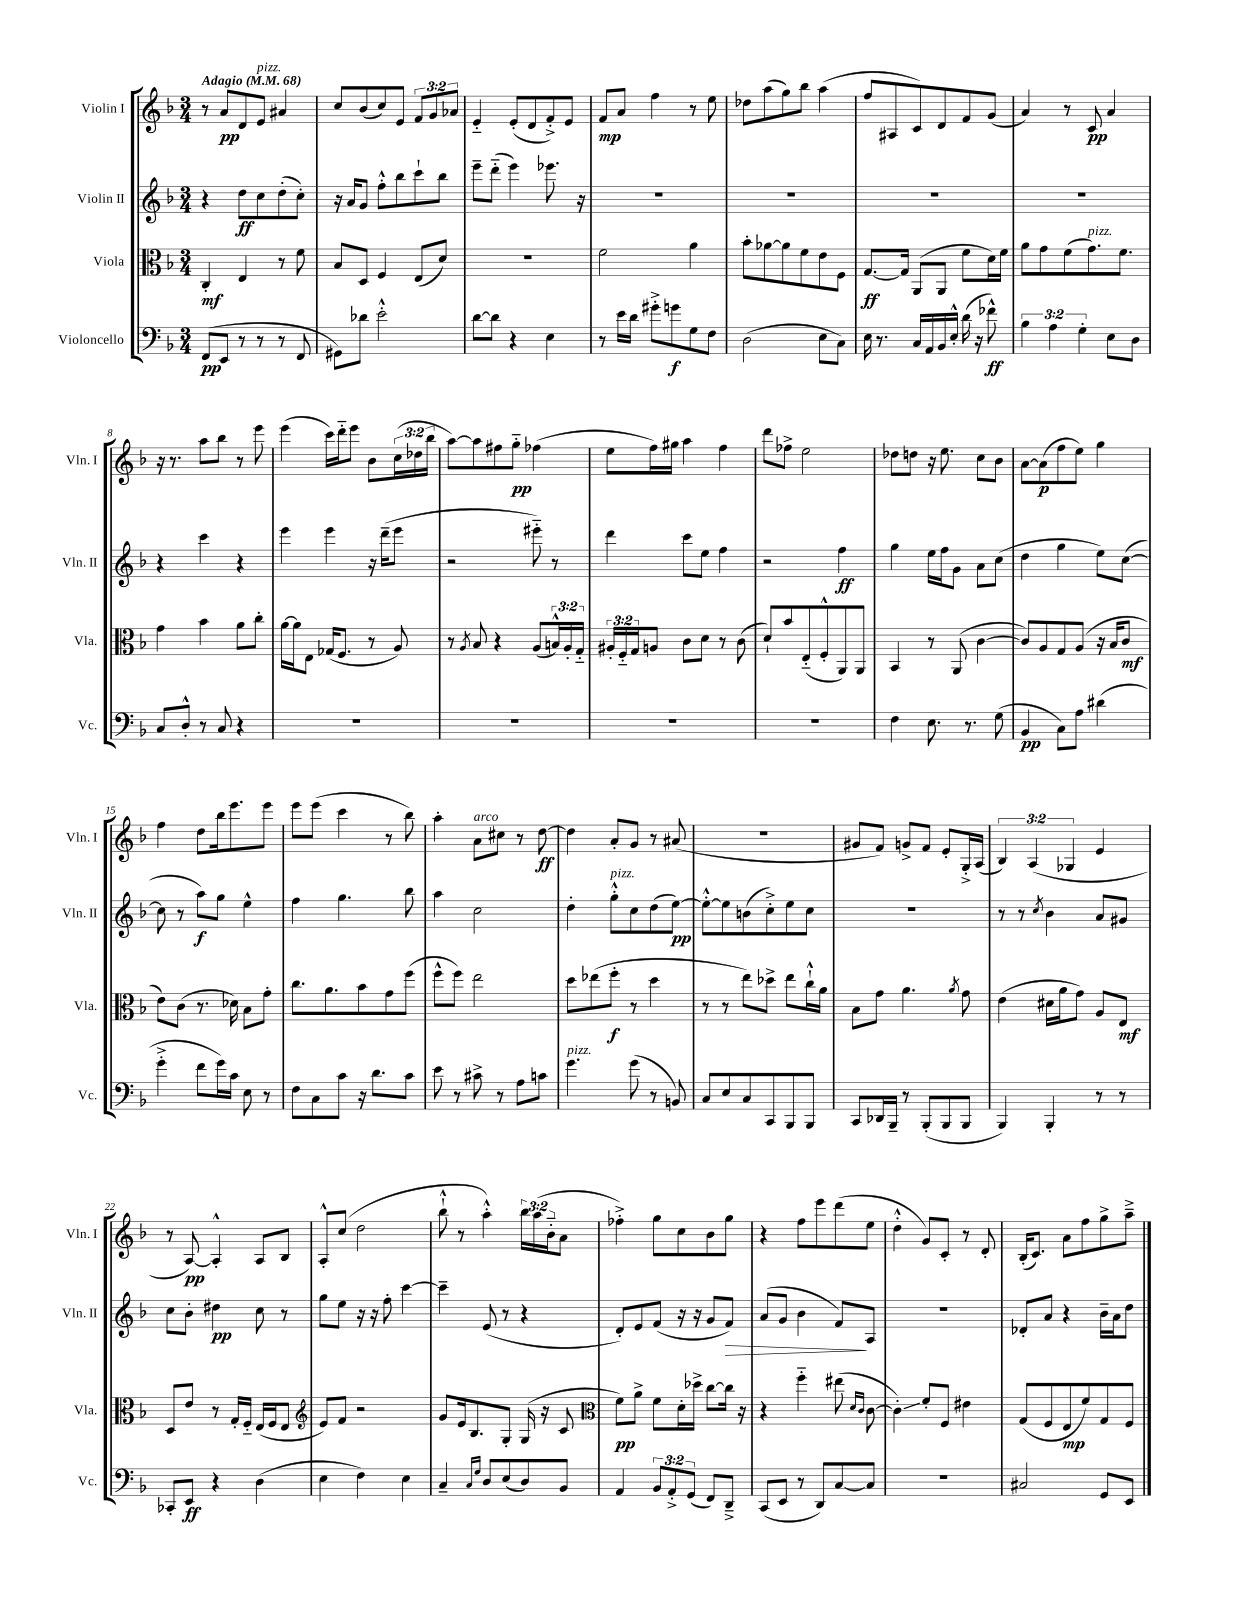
<<
\new StaffGroup <<
\new Staff = "s0" \with { instrumentName = "Violin I" shortInstrumentName = "Vln. I" } {
    \clef treble \key f \major \numericTimeSignature \time 3/4 \override Staff.TupletNumber.text = #tuplet-number::calc-fraction-text \tempo "Adagio" 4 = 68
    r8 a'8\pp d'8 e'8^\markup { \italic "pizz." } ais'4 |
    c''8 bes'8( c''8) e'8 \tuplet 3/2 { f'8 g'8 aes'8 } |
    e'4-_ e'8-.( d'8 f'8-.->) e'8 |
    f'8\mp a'8 f''4 r8 e''8 |
    des''8 a''8( g''8) bes''8 a''4( |
    f''8 ais8 c'8) d'8 f'8 g'8( |
    a'4) r8 c'8\pp a'4 |
    r16 r8. a''8 bes''8 r8 e'''8 |
    e'''4( c'''16) d'''16-_ e'''8 bes'8 \tuplet 3/2 { c''16( des''16 bes''16 } |
    a''8~) a''8 fis''8 g''8-_\pp fes''4( |
    e''8 f''16) gis''16 a''4 f''4 |
    d'''8 fes''8-> e''2 |
    des''8 d''8 r16 e''8. c''8 bes'8 |
    a'8~ a'8\p( f''8 e''8) g''4 |
    f''4 d''8 bes''16 e'''8. e'''8 |
    e'''8 e'''8( c'''4 r8 bes''8) |
    a''4-. a'8^\markup { \italic "arco" } cis''8 r8 d''8~\ff |
    d''4 a'8-. g'8 r8 ais'8( |
    R2. |
    gis'8 f'8) g'8-> f'8 e'8-. g16-.-> a16( |
    \tuplet 3/2 { bes4) a4( ges4 } e'4 |
    r8 a8~\pp) a4-.-^ a8 bes8 |
    a8-.-^ c''8( d''2 |
    bes''8-!-^ r8 a''4-.-^) \tuplet 3/2 { bes''16 a''16( bes'16-_ } a'8 |
    fes''4-.->) g''8 c''8 bes'8 g''8 |
    r4 f''8 e'''8 d'''8( e''8 |
    d''4-.-^ g'8) c'8-. r8 d'8-. |
    bes16-.( c'8.) a'8 f''8 g''8-> a''8---> \bar "|." |
}
\new Staff = "s1" \with { instrumentName = "Violin II" shortInstrumentName = "Vln. II" } {
    \clef treble \key f \major \numericTimeSignature \time 3/4
    r4 d''8\ff c''8 d''8-.( c''8-.) |
    r16 a'16 g'8 f''8-.-^ bes''8 c'''8-! bes''8 |
    e'''8-- d'''8-_( e'''4) ees'''8. r16 |
    R2. |
    R2. |
    R2. |
    R2. |
    r4 c'''4 r4 |
    e'''4 e'''4 r16 d'''16--( e'''8 |
    r2 eis'''8-_) r8 |
    d'''4 c'''8 e''8 f''4 |
    r2 f''4\ff |
    g''4 e''16 f''16 g'8 a'8 c''8( |
    d''4 g''4 e''8) c''8~( |
    c''8 r8 a''8\f) g''8 e''4-^ |
    f''4 g''4. bes''8 |
    a''4 c''2 |
    d''4-. g''8-.-^^\markup { \italic "pizz." } c''8 d''8( e''8~\pp) |
    e''8~-.-^ \once \override Glissando.style = #'zigzag e''8\glissando b'8( c''8-.->) e''8 c''8 |
    R2. |
    r8 r8 \acciaccatura { c''8 } bes'4 a'8 gis'8 |
    c''8 bes'8-. dis''4\pp c''8 r8 |
    g''8 e''8 r16 r16 f''8-. c'''4~ |
    c'''4-- e'8( r8 r4 |
    d'8-.) e'8 f'8( r16 r16 g'8 f'8\>) |
    a'8( g'8 bes'4 f'8\!) a8 |
    R2. |
    des'8-. a'8 r4 bes'16-- a'16 d''8 \bar "|." |
}
\new Staff = "s2" \with { instrumentName = "Viola" shortInstrumentName = "Vla." } {
    \clef alto \key f \major \numericTimeSignature \time 3/4 \override Staff.TupletNumber.text = #tuplet-number::calc-fraction-text
    c4-.\mf e4 r8 f'8 |
    bes8 d8 f4 e8( d'8) |
    R2. |
    f'2 a'4 |
    bes'8-. aes'8~ aes'8 f'8 e'8 f8 |
    g8.~\ff g16 a,8( a,8 f'8 d'16) f'16 |
    a'8 g'8 f'8( g'8.^\markup { \italic "pizz." }) f'8. |
    g'4 bes'4 a'8 c''8-. |
    a'16~ a'16 e8 ges16( f8. r8 a8) |
    r8 \acciaccatura { a8 } bes8 r4 a8( \tuplet 3/2 { b16-^) a16-. g16-_ } |
    \tuplet 3/2 { ais16-. f16-_ g16 } a8 c'8 d'8 r8 c'8( |
    d'8-!) bes'8 e8-_( f8-.-^ a,8) a,8 |
    bes,4 r8 a,8( c'4~ |
    c'8) a8 g8 a8( r16 bes16 c'8\mf |
    e'8) c'8( r8. des'16) bes8 g'8-. |
    c''8. a'8. bes'8 g'8 f''8( |
    f''8-^ f''8) e''2 |
    d''8 ees''8( f''8-.\f r8 d''4 |
    r8 r8 e''8) des''8-> e''8 c''16-!-^ a'16 |
    bes8 g'8 a'4. \acciaccatura { a'8 } g'8 |
    e'4( dis'16 a'16 g'8) a8 e8\mf |
    d8 e'8 r8 g16-. f16-_ e16( f16 e8 |
    \clef treble e'8) f'8 r2 |
    g'8 e'16 bes8. g8-. g16( r16 c'8 |
    \clef alto f'8\pp) a'8-> f'8 d'16-. des''16-> c''8~ c''16 r16 |
    r4 f''4-_ eis''8( \grace { d'16 c'16 } c'8~ |
    c'4-.\glissando) f'8-. f8 eis'4 |
    g8( f8 e8\mp f'8) g8 f8 \bar "|." |
}
\new Staff = "s3" \with { instrumentName = "Violoncello" shortInstrumentName = "Vc." } {
    \clef bass \key f \major \numericTimeSignature \time 3/4 \override Staff.TupletNumber.text = #tuplet-number::calc-fraction-text
    f,8\pp( e,8 r8 r8 r8 f,8 |
    gis,8) des'8 e'2-.-^ |
    d'8~ d'8 r4 e4 |
    r8 e'16 d'16 gis'8-.-> g'8\f g8 f8 |
    d2( e8 c8) |
    e16 r8. c16 a,16 bes,16 e16-.-^ d'16( r16 fes'8-^\ff) |
    \tuplet 3/2 { bes4 a4 g4-. } e8 d8 |
    c8 d8-.-^ r8 c8 r4 |
    R2. |
    R2. |
    R2. |
    R2. |
    f4 e8. r8. g8( |
    bes,4\pp c8) a8 dis'4( |
    g'4-.-> f'8 g'16) c'16 e8 r8 |
    f8 c8 c'8 r16 d'8. c'8 |
    e'8 r8 cis'8-> r8 a8 c'8 |
    g'4.^\markup { \italic "pizz." } g'8( r8 b,8) |
    c8 e8 c8 c,8 bes,,8 bes,,8 |
    c,8 des,16 bes,,16-- r8 bes,,8-.( bes,,8 bes,,8 |
    bes,,4) bes,,4-. r8 r8 |
    ces,8-. e,8\ff r4 d4( |
    e4 f4) e4 |
    c4-- \grace { c16 g16 } d8 e8( d8) bes,8 |
    a,4 \tuplet 3/2 { bes,8 a,8-.-> g,8( } f,8) d,8---> |
    c,8( e,8 r8 d,8) c8~ c8 |
    R2. |
    cis2 g,8 e,8 \bar "|." |
}
>>
>>
